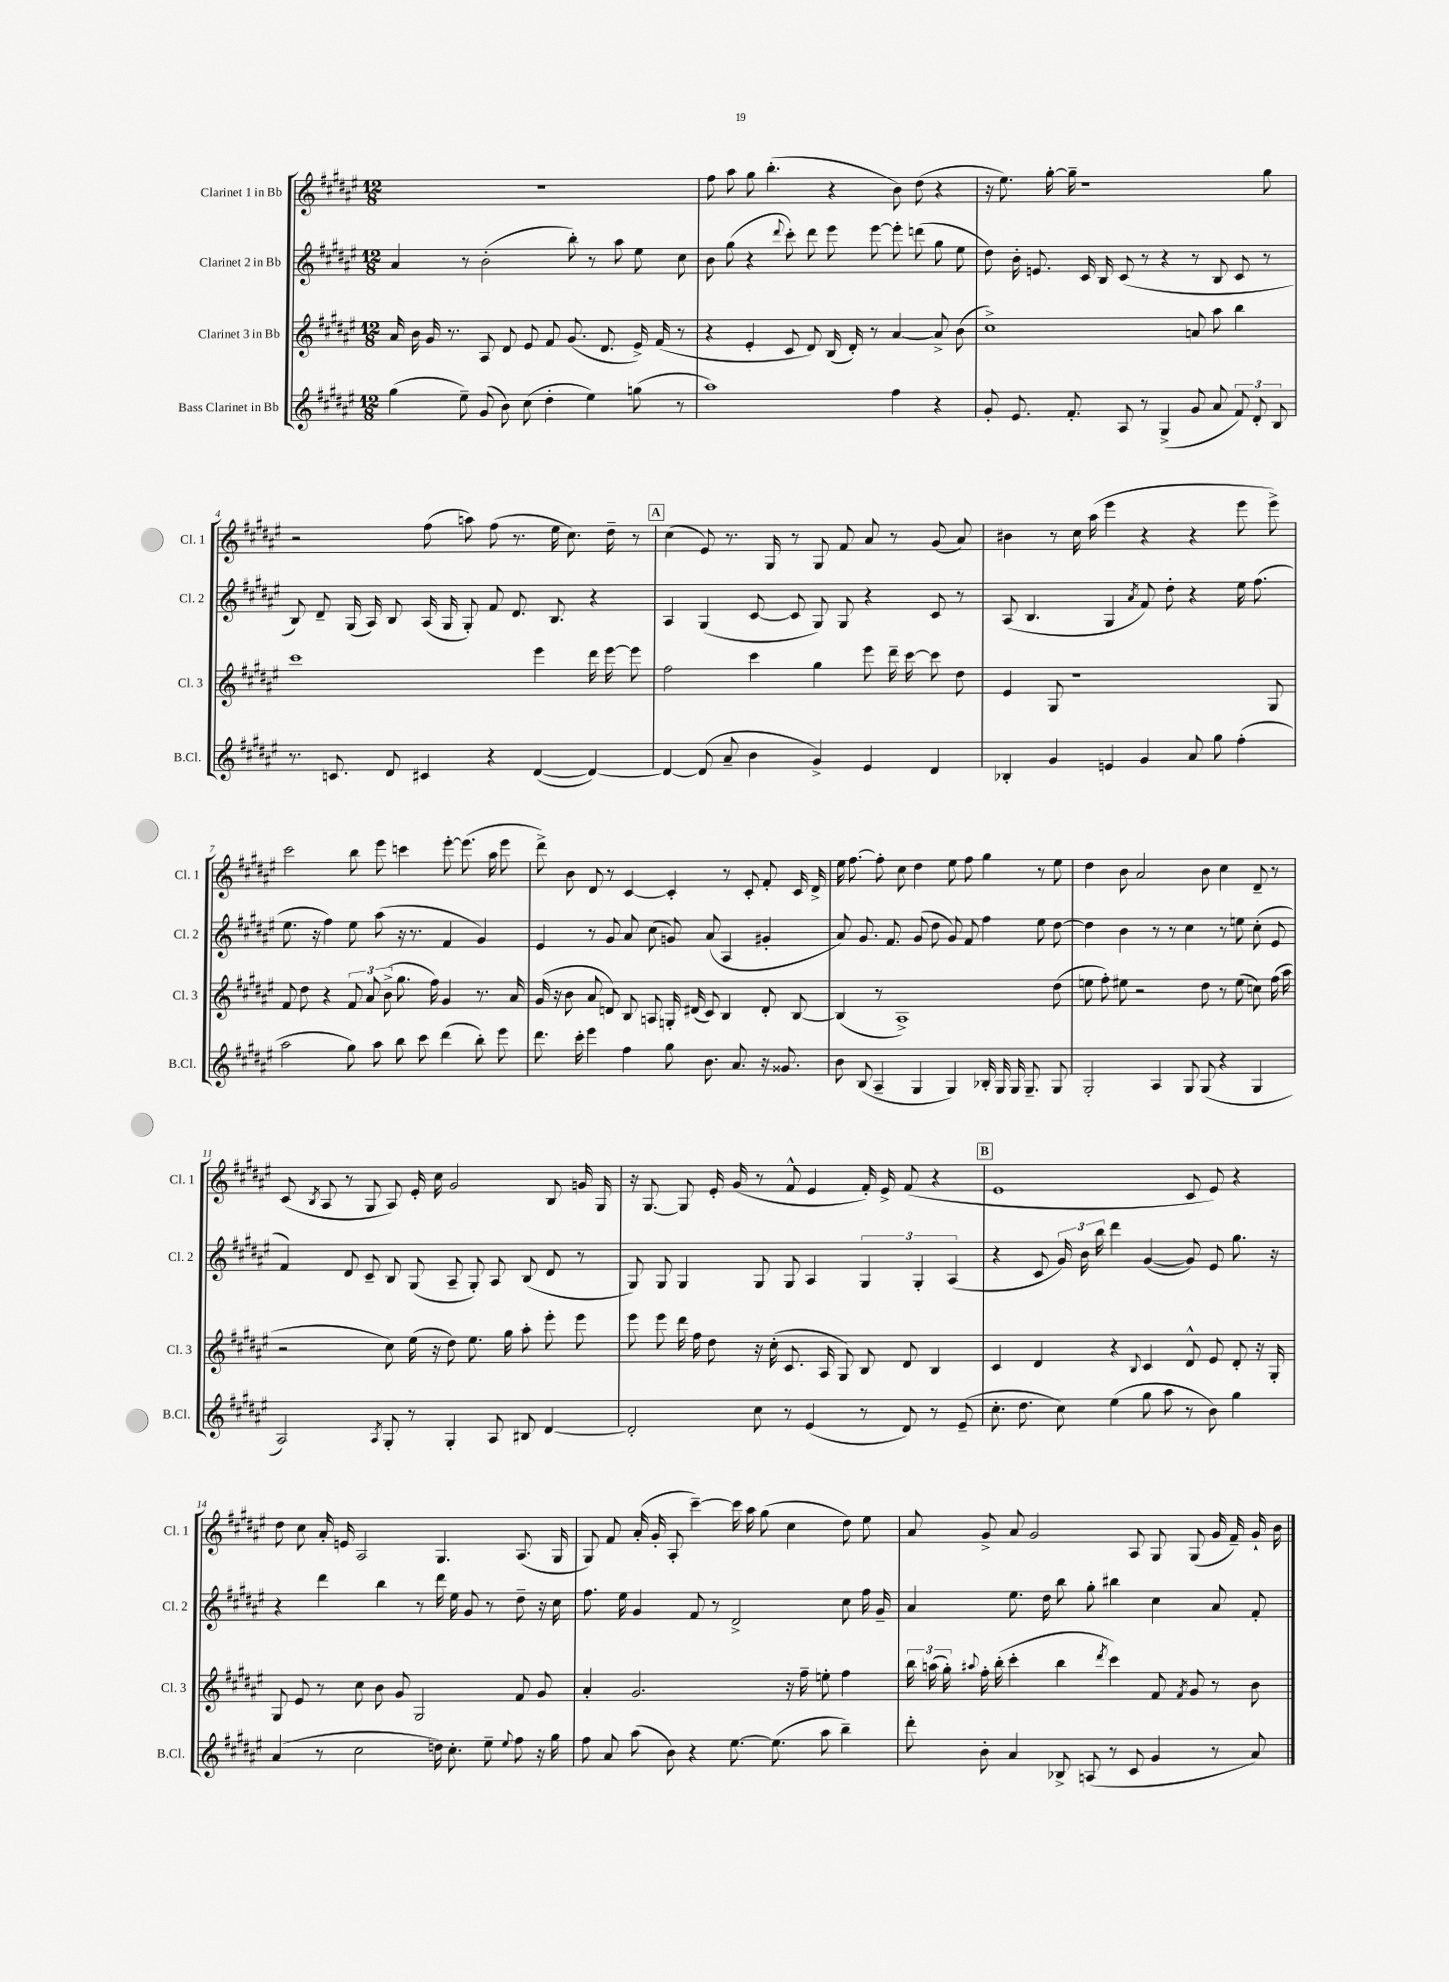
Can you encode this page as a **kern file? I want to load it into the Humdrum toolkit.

**kern	**kern	**kern	**kern
*part4	*part3	*part2	*part1
*staff4	*staff3	*staff2	*staff1
*I"Bass Clarinet in Bb	*I"Clarinet 3 in Bb	*I"Clarinet 2 in Bb	*I"Clarinet 1 in Bb
*I'B.Cl.	*I'Cl. 3	*I'Cl. 2	*I'Cl. 1
*clefG2	*clefG2	*clefG2	*clefG2
*k[f#c#g#d#a#e#]	*k[f#c#g#d#a#e#]	*k[f#c#g#d#a#e#]	*k[f#c#g#d#a#e#]
*M12/8	*M12/8	*M12/8	*M12/8
=1	=1	=1	=1
(4gg#\	16a#/	4a#/	1.r
.	16b\	.	.
.	16g#/	.	.
.	8.r	.	.
8ee#~\)	.	8r	.
(8g#/	8A#/	(2b'\	.
8b\)	8d#/	.	.
(8cc#\	8e#/	.	.
4dd#'\	8f#/	.	.
.	(8.g#/	8bb'\)	.
4ee#\)	.	8r	.
.	8.d#/	.	.
.	.	8aa#\	.
(8ggn\	16e#^/)	8ee#\	.
.	(16f#/	.	.
8r	8r	8cc#\	.
=2	=2	=2	=2
1aa#)	4r	8b\	8ff#\
.	.	(8gg#\	8aa#\
.	4e#'/	4r	8gg#\
.	.	.	(4.bb'\
.	.	8qqddd#/	.
.	8c#/	8ccc#'\)	.
.	8d#/)	8ddd#\	.
.	(16B/	8eee#\	4r
.	16d#'/)	.	.
.	8r	[8eee#\	.
4ff#\	[4a#/	8eee#'\]	8b\)
.	.	(8dddn\	(8dd#\
4r	8a#^/]	8gg#\	4r
.	(8b\	8ee#\	.
=3	=3	=3	=3
8g#'/	1cc#^)	8dd#\)	16r
.	.	.	8.ee#\)
8.e#/	.	16b'\	.
.	.	8.en/	.
.	.	.	[16gg#'\
8.f#'/	.	.	16gg#~\]
.	.	16c#/	1r
.	.	16B/	.
8A#/	.	(8c#/	.
8r	.	8r	.
(4G#^/	.	4r	.
8g#/	8an/	8r	.
8a#/	8aa#\	8B/	.
12f#/)	4bb\	8c#/	.
12d#'/	.	.	.
.	.	8r	8gg#\
12B/	.	.	.
!!LO:LB:g=z
=4	=4	=4	=4
8.r	1ccc#	8B/)	2r
.	.	8d#~/	.
8.cn/	.	.	.
.	.	(16G#/	.
.	.	16A#/)	.
8d#/	.	8B/	.
4c#X/	.	(16A#/	(8ff#\
.	.	16G#/	.
.	.	8G#'/)	8aan\)
4r	.	8f#/	(8ff#\
.	.	8.d#/	8.r
([4d#/	4eee#\	.	.
.	.	8.B/	16ee#\
.	.	.	8.cc#\)
4d#/_)	16ddd#\	4r	.
.	[16eee#\	.	16dd#~\
.	8eee#\]	.	8r
!!LO:REH:place=s1:t=A
=5	=5	=5	=5
4d#/_	2ff#\	4A#/	(4cc#\
(8d#/]	.	(4G#/	8e#/)
8a#~/	.	.	8.r
4b\	4ccc#\	[8c#/	.
.	.	.	16G#/
.	.	8c#/]	8r
4g#^/)	4gg#\	8G#/)	8G#/
.	.	8G#/	8f#/
4e#/	8eee#\	4r	8a#/
.	16ddd#~\	.	8r
.	[16ccc#\	.	.
4d#/	8ccc#\]	8c#/	(8g#/
.	8dd#\	8r	8a#/)
=6	=6	=6	=6
4B-X'/	4e#/	(8A#/	4b#X\
.	.	4.B/	.
4g#/	8G#/	.	8r
.	1r	.	16cc#\
.	.	.	(16aa#\
4en/	.	4G#/	4eee#\
.	.	8qa#/	.
4g#/	.	8f#/)	4r
.	.	8dd#'\	.
8a#/	.	4r	4r
8gg#\	.	.	.
(4ff#'\	.	16ee#\	8eee#\
.	.	(8.ff#\	.
.	8G#/	.	8eee#^\)
!!LO:LB:g=z
=7	=7	=7	=7
2aa#\	8f#/	8.ee#\	2ccc#\
.	8dd#\	.	.
.	.	16r	.
.	4r	4ff#\)	.
8gg#\)	12f#/	8ee#\	8bb\
.	12a#/	.	.
8aa#\	.	(8aa#\	8eee#\
.	(12b^\	.	.
8bb\	8.gg#\	16r	4cccn\
.	.	8.r	.
8ccc#\	.	.	.
.	16ff#\)	.	.
(4ddd#\	4g#/	4f#/	[8eee#'\
.	.	.	(8.eee#\]
8bb'\)	8.r	4g#/)	.
.	.	.	16aa#\
8eee#\	.	.	8eee#\
.	16a#/	.	.
=8	=8	=8	=8
8.ddd#\	(16g#/	4e#/	8ddd#^\)
.	16r	.	.
.	8b\	.	8b\
16ccc#'\	.	.	.
4eee#\	8a#/	8r	8d#/
.	8dn/)	8g#/	8r
4ff#\	8B/	8a#/	[4c#/
.	8An/	(8cc#\	.
8gg#\	16Gn'/	8gn/)	4c#'/]
.	(16d#X/	.	.
8.b\	8c#/)	(8a#/	.
.	4B/	4A#/	8r
8.a#/	.	.	.
.	.	.	8c#'/
16r	8d#'/	4g#X'/	8f#'/
8.g##X/	.	.	.
.	[8B/	.	16c#/
.	.	.	16d#^/
=9	=9	=9	=9
8b\	(4B/]	8a#/)	16ee#\
.	.	.	[8.ff#\
(8B/	.	8.g#/	.
4A#~/	8r	.	8ff#'\]
.	.	8.f#/	.
.	1A#^)	.	8cc#\
4G#/	.	(8g#/	4dd#\
.	.	8dd#\	.
4G#/)	.	8g#/)	8ee#\
.	.	8f#/	8ff#\
16B-X'/	.	4ff#\	4gg#\
16G#/	.	.	.
16G#/	.	.	.
8.G#~/	.	.	.
.	.	8ee#\	8r
8G#/	(8dd#\	[8dd#\	8ee#\
=10	=10	=10	=10
2G#'/	8een\	4dd#\]	4dd#\
.	8ff#'\)	.	.
.	8ee#X\	4b\	8b\
.	2r	.	2a#/
4A#/	.	8r	.
.	.	8r	.
8G#/	.	4cc#\	.
(8G#/	8dd#\	.	8b\
4r	8r	8r	4cc#\
.	(8ee#\	8een\	.
4G#/	8ccn\)	(8cc#'\	8d#~/
.	(16ff#\	8e#/	8r
.	16aa#\	.	.
!!LO:LB:g=z
=11	=11	=11	=11
2A#/)	2r	4f#/)	(8c#/
.	.	.	8qB/
.	.	.	8A#/
.	.	8d#/	8r
.	.	8c#~/	8G#/
8qA#/	.	.	.
8G#'/	8cc#\)	8B/	8A#/)
8r	(16ee#\	(8G#/	16e#'/
.	16r	.	16cc#\
4G#'/	8dd#\)	8A#~/	2g#/
.	8.ee#\	8G#'/)	.
8A#/	.	8A#/	.
.	16gg#\	.	.
8B#X/	8aa#'\	(8B/	.
[4d#/	8eee#'\	8d#/	8B/
.	8eee#\	8r	16gn/
.	.	.	16G#/
=12	=12	=12	=12
2d#'/]	8eee#\	8G#/)	16r
.	.	.	[8.G#/
.	8eee#\	8G#/	.
.	16ddd#\	4G#/	8G#/]
.	16ff#\	.	.
.	8dd#\	.	16e#'/
.	.	.	(16g#/
8cc#\	16r	8G#/	8r
.	(16cc#'\	.	.
8r	8.c#/	8G#/	8f#^^/
(4e#/	.	4A#/	4e#/
.	16A#/	.	.
.	8G#/)	.	.
8r	8B/	6G#/	16f#'/)
.	.	.	16e#^/
8d#/)	8d#/	.	(8f#/
.	.	6G#'/	.
8r	4B/	.	4r
.	.	(6A#/	.
(8e#~/	.	.	.
!!LO:REH:place=s1:t=B
=13	=13	=13	=13
8.cc#'\	4c#/	4r	1e#
8.dd#\	.	.	.
.	4d#/	8c#/	.
8cc#\)	.	24g#/)	.
.	.	24b\	.
.	.	24bb\	.
(4ee#\	4r	4ddd#\	.
.	8qqB/	.	.
8gg#\	4c#/	([4g#/	.
8aa#\	.	.	.
8r	8d#^^/	8g#/])	8c#/
8b\)	8e#/	8e#/	8e#/)
4gg#\	8d#'/	8.gg#\	4r
.	16r	.	.
.	16G#'/	16r	.
!!LO:LB:g=z
=14	=14	=14	=14
(4a#/	8G#/	4r	8dd#\
.	8e#/	.	8cc#\
8r	8r	4ddd#\	16a#'/
.	.	.	16en/
2cc#\	8cc#\	.	2A#/
.	8b\	4bb\	.
.	8g#/	.	.
.	2G#/	8r	.
16ddn\)	.	16ddd#\	4.G#/
8.cc#'\	.	16ee#\	.
.	.	8g#/	.
8ee#~\	.	8r	.
8qqee#/	.	.	.
8ff#\	8f#/	8dd#~\	(8.A#/
16r	8g#/	16r	.
16gg#\	.	16cc#\	16G#/
=15	=15	=15	=15
8ff#\	4a#'/	8.ff#\	8G#/)
8a#/	.	.	8f#/
.	.	16ee#\	.
(8aa#\	2.g#/	4g#/	(16a#'/
.	.	.	16g#'/
8b\)	.	.	8A#'/
4r	.	8f#/	[4ccc#~\)
.	.	8r	.
[8.ee#\	.	2d#^/	16ccc#\]
.	.	.	16aa#\
.	.	.	(8gg#\
(8.ee#\]	.	.	.
.	16r	.	4cc#\
.	16ff#~\	.	.
8aa#\	8een'\	.	.
4bb~\)	4ff#\	8cc#\	8dd#\)
.	.	16ff#\	8ee#\
.	.	16g#~/	.
=16	=16	=16	=16
8ddd#'\	24bb\	4a#/	8a#/
.	(24aan\	.	.
.	24gg#'\)	.	.
.	8qqaa#X/	.	.
8b'\	16ff#'\	.	8g#^/
.	(16bb'\	.	.
4a#/	4ccc#'\	8.ee#\	8a#/
.	.	.	2g#/
.	.	16dd#\	.
8B-X^/	4bb\	8bb\	.
(8An/	.	8gg#'\	.
.	8qddd#/	.	.
8r	4ccc#\)	4bb#X\	.
8c#/	.	.	8A#/
4g#/	8f#/	4cc#\	8G#/
.	8qf#/	.	.
.	8g#/	.	(8G#/
8r	8r	8a#/	16g#/
.	.	.	16f#~/)
8a#/)	8b\	8f#'/	16g#`/
.	.	.	16b\
==	==	==	==
*-	*-	*-	*-
